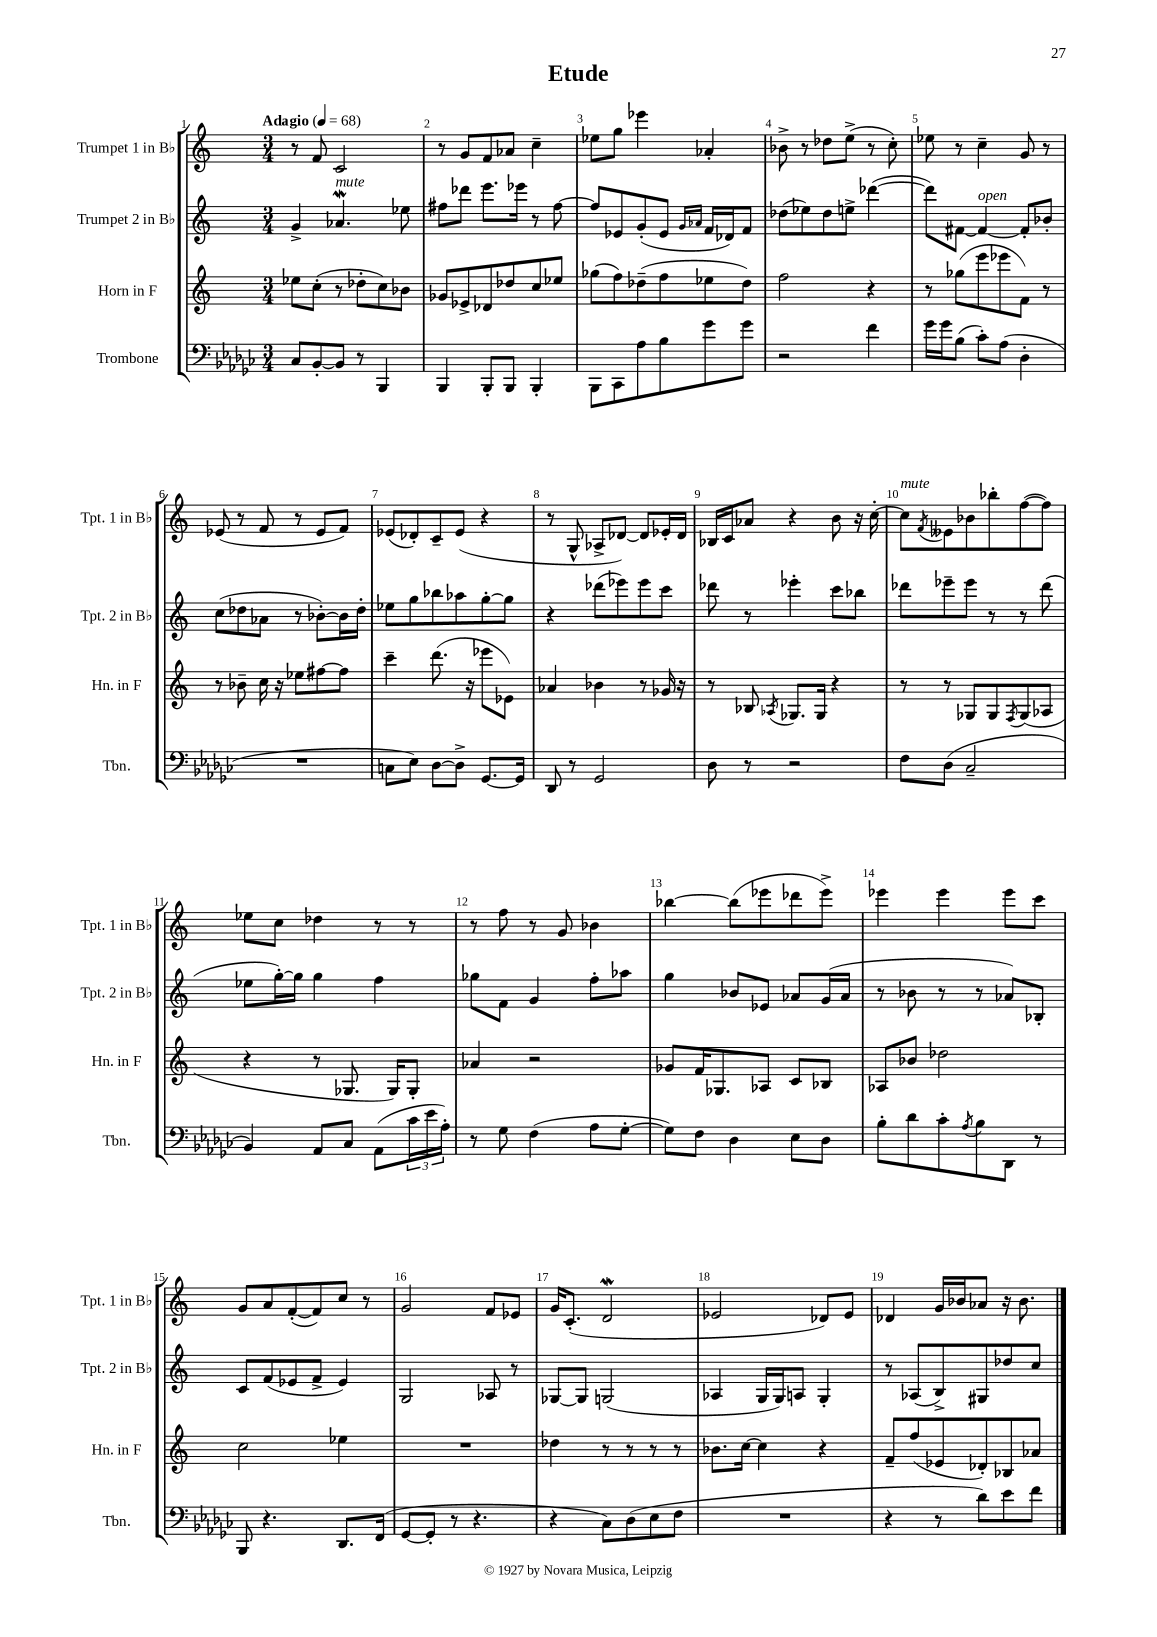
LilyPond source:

\header { title = "Etude" }
<<
\new StaffGroup <<
\new Staff = "s0" \with { instrumentName = "Trumpet 1 in Bb" shortInstrumentName = "Tpt. 1 in Bb" } {
    \clef treble \key c \major \numericTimeSignature \time 3/4 \tempo "Adagio" 4 = 68
    r8 f'8 c'2 |
    r8 g'8 f'8 aes'8 c''4-- |
    ees''8 g''8 ees'''4 aes'4-. |
    bes'8-> r8 des''8 e''8->( r8 c''8-.) |
    ees''8 r8 c''4-- g'8 r8 |
    ees'8( r8 f'8 r8 ees'8 f'8) |
    ees'8( des'8-.) c'8-- ees'8( r4 |
    r8 g8-^ aes8-> des'8~) des'8 ees'16-. des'16 |
    bes16 c'16 aes'8 r4 b'8 r16 c''16~-. |
    c''8^\markup { \italic "mute" } \acciaccatura { f'8 } eeses'8 bes'8 bes''8-. f''8~( f''8) |
    ees''8 c''8 des''4 r8 r8 |
    r8 f''8 r8 g'8 bes'4 |
    bes''4~ bes''8( ees'''8 des'''8 ees'''8->) |
    ees'''4 ees'''4 ees'''8 c'''8 |
    g'8 a'8 f'8~-.( f'8) c''8 r8 |
    g'2 f'8 ees'8 |
    g'16 c'8.-.( d'2\mordent |
    ees'2 des'8) ees'8 |
    des'4 g'16 bes'16 aes'8 r16 bes'8. \bar "|." |
}
\new Staff = "s1" \with { instrumentName = "Trumpet 2 in Bb" shortInstrumentName = "Tpt. 2 in Bb" } {
    \clef treble \key c \major \numericTimeSignature \time 3/4
    g'4-> aes'4.\mordent^\markup { \italic "mute" } ees''8 |
    fis''8 des'''8 e'''8. ees'''16 r8 fis''8~ |
    fis''8 ees'8 g'8-.( ees'8 \grace { g'16 aes'16 } f'16 des'16) f'8 |
    des''8( ees''8) des''8 e''8-> des'''4~( |
    des'''8) fis'8~ fis'4~^\markup { \italic "open" } fis'8-. bes'8-. |
    c''8( des''8 aes'8 r8 bes'8~-.) bes'16 des''16-. |
    ees''8 g''8 bes''8 aes''8 g''8~-. g''8 |
    r4 des'''8( ees'''8) ees'''8 c'''8 |
    des'''8 r8 ees'''4-. c'''8 bes''8 |
    des'''8 ees'''8-- ees'''8 r8 r8 des'''8( |
    ees''8 g''16~-.) g''16 g''4 f''4 |
    ges''8 f'8 g'4 f''8-. aes''8 |
    g''4 bes'8 ees'8 aes'8 g'16( aes'16 |
    r8 bes'8 r8 r8 aes'8) bes8-. |
    c'8 f'8( ees'8 f'8-> ees'4) |
    g2 aes8 r8 |
    ges8~ ges8 g2( |
    aes4 g16 g16) a8 g4-. |
    r8 aes8( b8->) gis8 des''8 c''8 \bar "|." |
}
\new Staff = "s2" \with { instrumentName = "Horn in F" shortInstrumentName = "Hn. in F" } {
    \clef treble \key c \major \numericTimeSignature \time 3/4
    ees''8 c''8-.( r8 des''8-. c''8) bes'8 |
    ges'8 ees'8-> des'8 des''8 c''8 ees''8 |
    ges''8( f''8) des''8--( f''8 ees''8 des''8) |
    f''2 r4 |
    r8 ges''8( e'''8 ees'''8 f'8) r8 |
    r8 bes'8-- c''16 r16 ees''8 fis''8~ fis''8 |
    c'''4-- d'''8.( r16 ees'''8 ees'8) |
    aes'4 bes'4 r8 ges'16 r16 |
    r8 bes8 \acciaccatura { aes8 } ges8. ges16 r4 |
    r8 r8 ges8 ges8 \acciaccatura { f8 } ges8( aes8 |
    r4 r8 ges8. ges16) ges8-. |
    aes'4 r2 |
    ges'8 f'16 ges8. aes8 c'8 bes8 |
    aes8 bes'8 des''2 |
    c''2 ees''4 |
    R2. |
    des''4 r8 r8 r8 r8 |
    bes'8. c''16~ c''4 r4 |
    f'8-- f''8( ees'8 des'8-.) bes8 aes'8 \bar "|." |
}
\new Staff = "s3" \with { instrumentName = "Trombone" shortInstrumentName = "Tbn." } {
    \clef bass \key ges \major \numericTimeSignature \time 3/4
    ces8 bes,8~-. bes,8 r8 bes,,4 |
    bes,,4 bes,,8-. bes,,8 bes,,4-. |
    bes,,8 ces,8 aes8 bes8 ges'8 ges'8 |
    r2 f'4 |
    ges'16 ges'16 bes8( ces'8-.) aes8( des4-. |
    R2. |
    c8 ees8) des8~ des8-> ges,8.~ ges,16 |
    des,8 r8 ges,2 |
    des8 r8 r2 |
    f8 des8( ces2-- |
    bes,4) aes,8 ces8 aes,8( \tuplet 3/2 { ces'16 ees'16 aes16-.) } |
    r8 ges8 f4( aes8 ges8~-. |
    ges8) f8 des4 ees8 des8 |
    bes8-. des'8 ces'8-. \acciaccatura { aes8 } bes8 des,8 r8 |
    bes,,8 r4. des,8. f,16( |
    ges,8~ ges,8-. r8 r4. |
    r4 ces8) des8( ees8 f8 |
    R2. |
    r4 r8 des'8) ees'8 f'8 \bar "|." |
}
>>
>>
\layout { \context { \Score \override BarNumber.break-visibility = ##(#f #t #t) barNumberVisibility = #all-bar-numbers-visible } }
